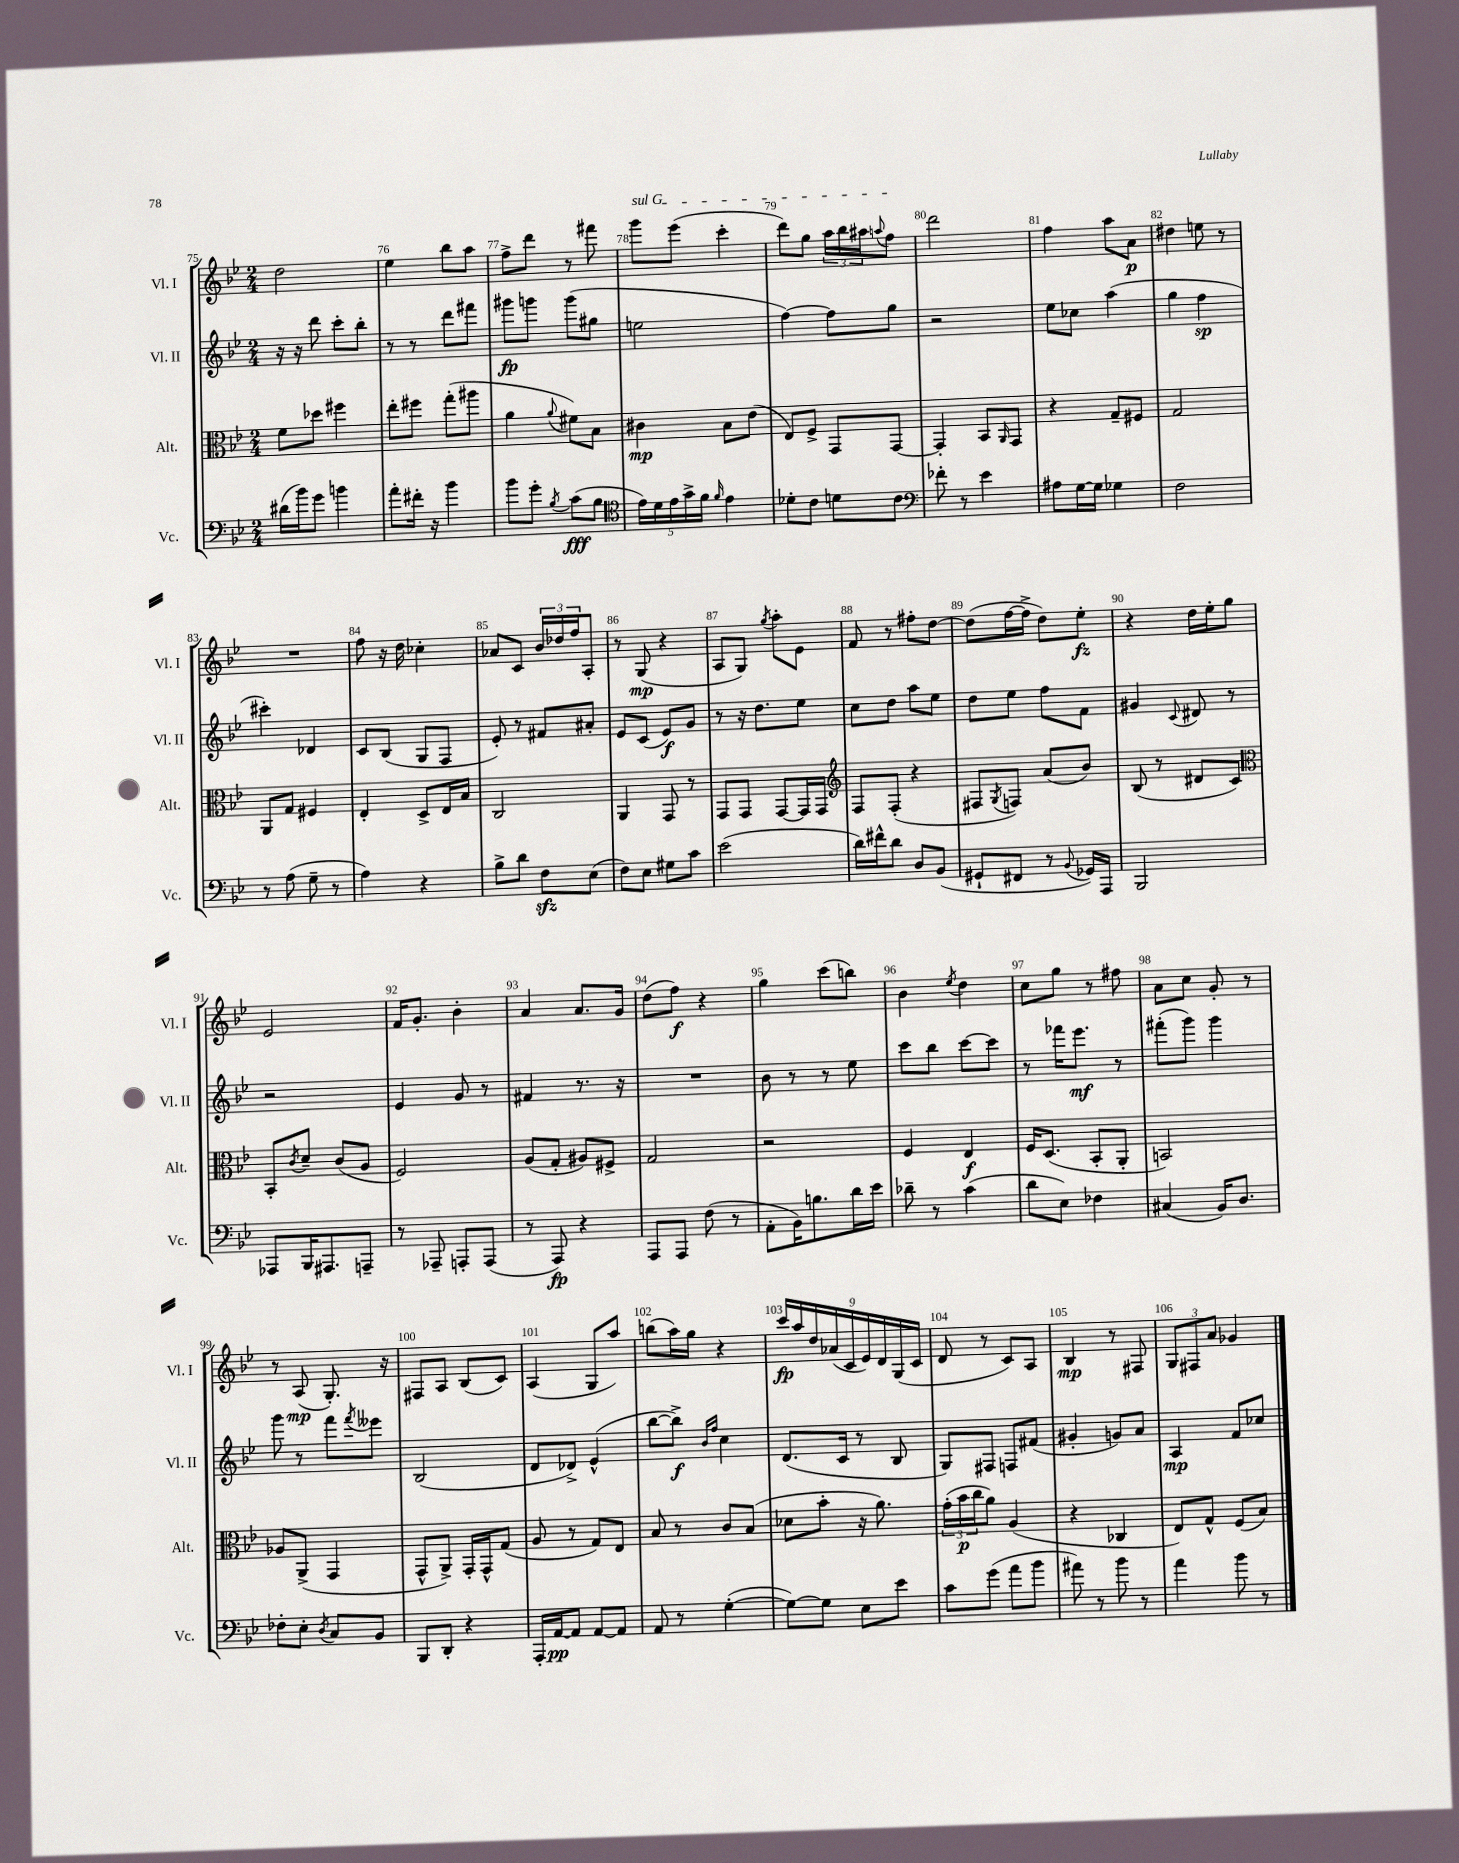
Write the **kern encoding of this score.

**kern	**kern	**kern	**kern
*staff4	*staff3	*staff2	*staff1
*clefF4	*clefC3	*clefG2	*clefG2
*k[b-e-]	*k[b-e-]	*k[b-e-]	*k[b-e-]
*M2/4	*M2/4	*M2/4	*M2/4
(16d#\LL	8f\L	16r	2dd\
16b-\J)	.	16r	.
8g\J	8dd-\J	8ddd\	.
4b\	4ff#\	8ccc'\L	.
.	.	8bb-'\J	.
=	=	=	=
8a'\L	8ee-'\L	8r	4ee-\
16f#'\Jk	8ff#\J	8r	.
16r	.	.	.
4b-\	(8gg'\L	8ddd\L	8bb-\L
.	8aa#\J	8fff#\J	8aa\J
=	=	=	=
8b-\L	4a\	8ggg#\L	8ff^\L
8g'\J	.	8ggg\J	8ddd\J
8qB-/	8qqa/	.	.
(8c\L	8f#\L)	(8ggg\L	8r
8B-\J	8B-\J	8gg#\J	8fff#\
=	=	=	=
*clefC4	*	*	*
20e-\LL)	4c#\	2ee\	8ggg\L
20d\	.	.	.
20e-\	.	.	.
.	.	.	(8eee-\J
20g^\	.	.	.
20f\JJ	.	.	.
16qqf/	.	.	.
4e-\	8B-\L	.	4ccc'\
.	(8e-\J	.	.
=	=	=	=
8d-'\L	8E-/L)	[4ff\)	8ddd\L)
8c\J	8F^/J	.	8gg\J
8d\L	8GG/L	8ff\]L	24aa\LL
.	.	.	24bb-\
.	.	.	24aa#\J
.	.	.	8qqaa/
8c\J	[8GG/J	8gg\J	8ff\J
=	=	=	=
*clefF4	*	*	*
8f-'\	4GG'/]	2r	2ddd\
8r	.	.	.
4e-\	8BB-/L	.	.
.	16qqAA/	.	.
.	8GG/J	.	.
=	=	=	=
8A#\L	4r	8ee-\L	4ff\
[16G\L	.	8cc-\J	.
16G\]JJ	.	.	.
4G-\	8G~/L	(4aa\	8aa\L
.	8F#/J	.	8a\J
=	=	=	=
2F\	2G/	4gg\	4dd#\
.	.	4ff\	8ee\
.	.	.	8r
=	=	=	=
8r	8AA/L	4ccc#'\)	2r
(8A\	8G/J	.	.
8G~\	4F#/	4d-/	.
8r	.	.	.
=	=	=	=
4A\)	4E-'/	8c/L	8ff\
.	.	(8B-/J	16r
.	.	.	16dd\
4r	8D^/L	8G/L	4cc-'\
.	16E-/L	8F/J	.
.	16B-/JJ	.	.
=	=	=	=
8B-^\L	2C/	8e-'/)	8a-/L
8d\J	.	8r	8c/J
8F\L	.	8f#/L	24b-/LL
.	.	.	24dd-/
.	.	.	24ff/J
(8E-\J	.	8a#'/J	8A'/J
=	=	=	=
8F\L)	4AA/	8e-/L	8r
8E-\J	.	(8c/J	(8G/
8G#\L	8GG/	8e-/L)	4r
8c\J	8r	8g/J	.
=	=	=	=
(2e-\	8GG/L	8r	8A/L
.	8GG/J	16r	8G/J)
.	.	8.dd\L	.
.	.	.	8qgg/
.	[8GG/L	.	8aa'\L
.	16GG/]L	8ee-\J	8e-\J
.	16GG/JJ	.	.
=	=	=	=
*	*clefG2	*	*
16d\LL)	8F/L	8cc\L	8f/
16f#^^\J	.	.	.
8d\J	(8F'/J	8dd\J	8r
8D/L	4r	8aa\L	8ff#'\L
(8BB-/J	.	8ee-\J	[8dd\J
=	=	=	=
8GG#`/L	8F#/L	8dd\L	(8dd\]L
.	8qG/	.	.
8FF#/J	8F/J)	8ee-\J	[16ff\L
.	.	.	16ff^\]JJ
8r	(8a/L	8ff\L	8dd\L)
8qqBB-/	.	.	.
16GG-/LL)	8b-/J)	8f\J	8ee-'\J
16AAA/JJ	.	.	.
=	=	=	=
2BBB-/	(8B-/	4g#/	4r
.	8r	.	.
.	.	8qqc/	.
.	8d#/L	8d#/	16dd\LL
.	.	.	16ee-'\J
.	8c/J)	8r	8gg\J
=	=	=	=
*	*clefC3	*	*
8AAA-/L	8BB-'/L	2r	2e-/
.	8qc/	.	.
16BBB-/K	8d~/J	.	.
8.AAA#/	.	.	.
.	(8c/L	.	.
8AAA~/J	8A/J	.	.
=	=	=	=
8r	2F/)	4e-/	16f/LK
.	.	.	8.g'/J
8AAA-~/	.	.	.
8AAA'/L	.	8g/	4b-'\
(8AAA/J	.	8r	.
=	=	=	=
8r	(8A/L	4f#/	4a/
8AAA/)	8G'/J	.	.
4r	8A#/L)	8.r	8.a/L
.	8F#^/J	.	.
.	.	16r	16g/Jk
=	=	=	=
8AAA/L	2G/	2r	(8dd\L
8AAA/J	.	.	8ff\J)
(8F\	.	.	4r
8r	.	.	.
=	=	=	=
8AA'\L	2r	8b-\	4gg\
16BB-\K)	.	8r	.
8.B\	.	.	.
.	.	8r	(8ccc\L
16d\L	.	8ee-\	8bb\J)
16e-\JJ	.	.	.
=	=	=	=
8d-~\	4F/	8ccc\L	4b-\
8r	.	8bb-\J	.
.	.	.	8qee-/
(4c\	4E-/	[8ccc\L	4dd\
.	.	8ccc\]J	.
=	=	=	=
8d\L	16F/LK	8r	8cc\L
.	(8.D/J	.	.
8E-\J)	.	16fff-\LK	8gg\J
.	.	8.eee-\J	.
4F-\	8BB-'/L	.	8r
.	8AA'/J	8r	8ff#\
=	=	=	=
(4C#/	2BB/)	(8fff#'\L	8a\L
.	.	8ggg\J)	8cc\J
16BB-/LK)	.	4ggg\	8g'/
8.D/J	.	.	.
.	.	.	8r
=	=	=	=
8F-'\L	8A-/L	8ggg\	8r
8E-'\J	(8AA^/J	8r	(8A/
8qD/	.	.	.
8C/L	4GG/	8fff\L	8.G'/)
.	.	8qfff/	.
8BB-/J	.	8eee--\J	.
.	.	.	16r
=	=	=	=
8BBB-/L	8GG^^/L	(2B-/	8F#/L
8DD'/J	8AA^/J)	.	8A/J
4r	16GG'/LL	.	(8B-/L
.	16GG^^/J	.	.
.	(8G/J	.	8c/J)
=	=	=	=
16AAA'/LL	8A/	8d/L	(4A/
[16AA/J	.	.	.
8AA/]J	8r	8d-^/J)	.
[8AA/L	8G/L)	(4e-^^/	8G/L
8AA/]J	8E-/J	.	8aa/J)
=	=	=	=
8AA/	8B-/	[8bb-\L	(8bb\L
8r	8r	8bb-^\]J)	16aa\L)
.	.	.	16gg\JJ
.	.	16qqb-/LL	.
.	.	16qqff/JJ	.
([4G'\	8c/L	4cc\	4r
.	(8B-/J	.	.
=	=	=	=
8G\_L)	8d-\L	(8.d/L	18ccc/LL
.	.	.	18aa/
.	.	.	18dd/
8G\]J	8b-'\J	.	.
.	.	.	(18a-/
.	.	16c/Jk	.
.	.	.	18c/
8E-\L	16r	8r	.
.	.	.	18e-/)
.	8.a\)	.	.
.	.	.	18d/
8e-\J	.	8B-/	.
.	.	.	(18G/
.	.	.	18c/JJ
=	=	=	=
8c\L	(24g'\LL	8G/L)	8d/
.	24b-\	.	.
.	24cc\J	.	.
(8g\J	8a\J)	8F#/J	8r
8a\L	(4A/	8F/L	8c/L)
8b-\J	.	(8f#/J	8A/J
=	=	=	=
8a#\)	4r	4g#'/	4B-/
8r	.	.	.
8b-\	4C-/	8g/L)	8r
8r	.	8a/J	8F#/
=	=	=	=
4a\	8E-/L)	4A/	12G/L
.	.	.	12F#/
.	8G^^/J	.	.
.	.	.	12a/J
8b-\	(8F/L	8f/L	4g-/
8r	8B-/J)	8cc-/J	.
==	==	==	==
*-	*-	*-	*-
